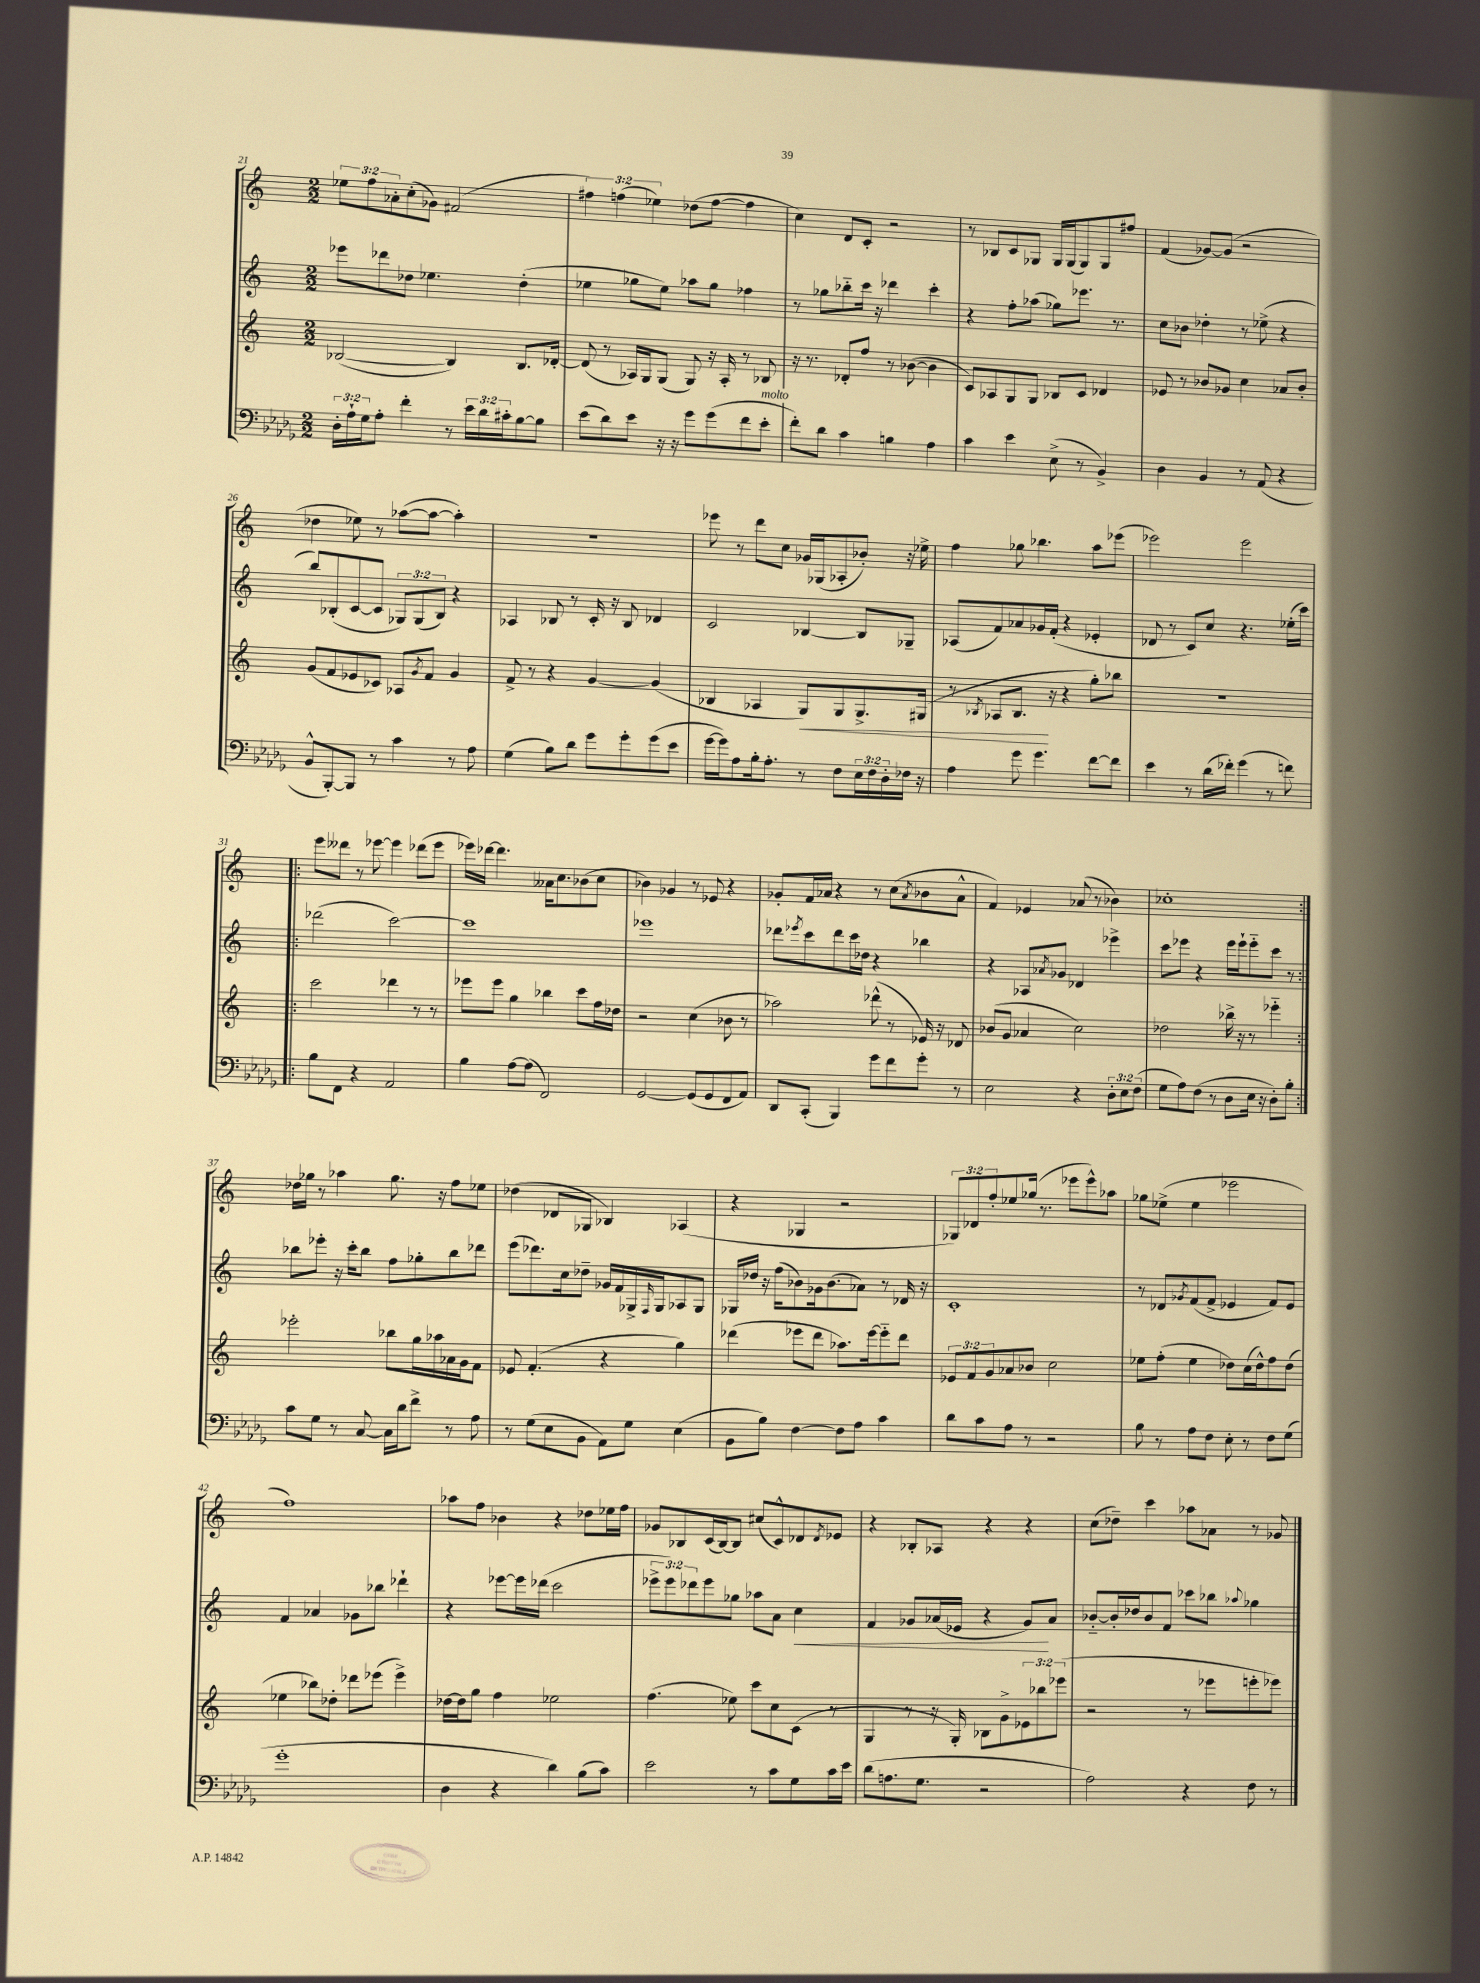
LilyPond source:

<<
\new StaffGroup <<
\new Staff = "s0" {
    \clef treble \key c \major \numericTimeSignature \time 2/2 \override Staff.TupletNumber.text = #tuplet-number::calc-fraction-text
    \tuplet 3/2 { ees''8 f''8 aes'8-. } c''8-.( ges'8) fis'2( |
    \tuplet 3/2 { fis''4) f''4( ees''4) } des''8( f''8~ f''4 |
    c''4) d'8 c'8-. r2 |
    r8 bes8 c'8 ges8 ges16 ges16( ges8) ges8 fis''8 |
    f'4( ges'8~) ges'8( r2 |
    des''4 ees''8) r8 aes''8~( aes''8~ aes''4-.) |
    R1 |
    ees'''8 r8 d'''8 c''8 ges'16 ges16( aes8-. bes'8-.) r16 ees''16-> |
    f''4 ges''8 bes''4. a''8 ees'''8( |
    ees'''2) ees'''2 |
    \repeat volta 2 { e'''8 deses'''8 r8 ees'''8~ ees'''4 des'''8( ees'''8 |
    ees'''16) des'''16~ des'''4. aeses'16 c''8. bes'8( c''8 |
    bes'4) ges'4 r8 ees'8 r4 |
    ges'8-. f'16 aes'16 r4 r8 c''8( \acciaccatura { aes'8 } bes'8 aes'8-^ |
    f'4) ees'4 aes'8( r8 bes'4) |
    ces''1-. | }
    des''16 ges''16 r8 aes''4 ges''8. r16 f''8 ees''8 |
    des''4( des'8 ges8 bes4) aes4( |
    r4 ges4 r2 |
    \tuplet 3/2 { ges8) des'8 f''8-. } ees''8 ges''16( r8. ees'''8 ees'''8-^) aes''8 |
    ges''8 ees''8->( ees''4 ees'''2 |
    f''1) |
    aes''8 f''8 bes'4 r4 des''8 ees''16 f''16 |
    ges'8 bes8 c'16( bes16~) bes8 cis''8( c'8-^) des'8 \acciaccatura { des'8 } ees'8 |
    r4 bes8-. aes8 r4 r4 |
    c''8( des''8--) c'''4 aes''8 aes'8 r8 ges'8 \bar "|." |
}
\new Staff = "s1" {
    \clef treble \key c \major \numericTimeSignature \time 2/2 \override Staff.TupletNumber.text = #tuplet-number::calc-fraction-text
    ees'''8 des'''8 des''8 ees''4. des''4-.( |
    ees''4 ges''8 ees''8) aes''8 ges''8 fes''4 |
    r8 ges''8 bes''8-_ c'''16 r16 des'''4 c'''4-. |
    r4 f''8-. aes''8( ges''8) ees'''8. r8. |
    c''8 bes'8 des''4-. r8 ees''8->( r4 |
    b''8) bes8-.( c'8~ c'8 \tuplet 3/2 { ges8) ges8( bes8) } r4 |
    aes4 bes8 r8 c'16-. r16 bes8 des'4 |
    c'2 bes4~ bes8 ges8-- |
    aes8( f'8) aes'8 ges'16 f'16-.( r4 ees'4-. |
    des'8 r8 c'8) c''8 r4. ees''16-.( c'''16) |
    \repeat volta 2 { des'''2( c'''2~) |
    c'''1 |
    ees'''1 |
    des'''8 \acciaccatura { ees'''8 } c'''8 des'''8 c'''16 des''16 r4 bes''4 |
    r4 aes8 \acciaccatura { aes'8 } ges'8 des'4 ees'''4-> |
    c'''8 ees'''8 r4 ees'''16 ees'''16-! ees'''8-_ c'''8 r8 | }
    bes''8 ees'''8-. r16 c'''16-. bes''8 f''8 ges''8-. bes''8 des'''8 |
    e'''8( des'''8.) c''16 des''8-- ges'16 f'16 ges16-> \grace { f16 } ges16 aes8 ges8 |
    ges16 des''16 r16 f''16( bes'8) ges'16 bes'8.( aes'8) r8 des'16 r16 |
    c'1-. |
    r8 des'8 \acciaccatura { ges'8 } f'8( f'8-> ees'4 f'8) ees'8 |
    f'4 aes'4 ges'8 bes''8 des'''4-! |
    r4 ees'''8~ ees'''16 des'''16( c'''2 |
    \tuplet 3/2 { ees'''8-> ees'''8) des'''8 } ees'''8 ges''8 aes''8 a'8 c''4\< |
    f'4 ges'8 aes'16( ees'16 r4 ges'8\!) aes'8 |
    bes'8~-_ bes'16-. des''16 bes'8 f'8 ces'''8 bes''8 \appoggiatura { aes''8 } ges''4 \bar "|." |
}
\new Staff = "s2" {
    \clef treble \key c \major \numericTimeSignature \time 2/2 \override Staff.TupletNumber.text = #tuplet-number::calc-fraction-text
    bes2~( bes4) bes8. des'16~-. |
    des'8( r8 aes16) g16 g8( g8) r16 aes16-. r8 bes8 |
    r16 r8. des'8-. f''8 r8 bes'8~( bes'4 |
    c'8) aes8 g8 g8 bes8 c'8 des'4 |
    ees'8 r8 bes'8 ges'8 c''4 aes'8 bes'8-. |
    g'8( f'8 ees'8 ces'8) aes8 \acciaccatura { g'8 } f'8 g'4 |
    f'8-> r8 r4 g'4~ g'4( |
    bes4 aes4 g8\<) g8 g8.-> gis16( |
    r8 \acciaccatura { bes8 } aes8 bes8.\! r16 r4 g''8-.) bes''8 |
    r1 |
    \repeat volta 2 { c'''2 des'''4 r8 r8 |
    ees'''8 ees'''8 g''4 bes''4 c'''8 f''16 des''16 |
    r2 c''4( bes'8 r8 |
    aes''2) des'''8-^( r8 ees'16) r16 des'8 |
    bes'8( g'8 aes'4 c''2) |
    des''2 bes''16-> r16 r8 ees'''4-_ | }
    ees'''2-. bes''8 g''16 aes''16 aes'16 g'16 f'8 |
    ees'8 f'4.-.( r4 g''4) |
    des'''4( ees'''8 des'''8 aes''8.) ees'''16~ ees'''8-_ des'''8 |
    \tuplet 3/2 { ees'8 f'8 g'8 } aes'8 bes'8 c''2 |
    ees''8 f''8-.( ees''4 des''8) c''16( des''16-^) f''8 des''8( |
    ees''4 bes''8) des''8-. des'''8 ees'''8( ees'''4->) |
    des''16~ des''16 g''8 f''4 ees''2 |
    f''4.( ees''8) c'''8 c''8 c'8( r8 |
    g4 r8 r16 g16-.) bes8 g'8-> \tuplet 3/2 { ees'8 bes''8 ees'''8( } |
    r2 r8 ees'''8 e'''8-. ees'''8) \bar "|." |
}
\new Staff = "s3" {
    \clef bass \key des \major \numericTimeSignature \time 2/2 \override Staff.TupletNumber.text = #tuplet-number::calc-fraction-text
    \tuplet 3/2 { des16-. aes16-! ges16 } aes8-. f'4-. r8 \tuplet 3/2 { ees'16 des'16 cis'16-. } bes8~ bes8 |
    ees'8( des'8) ees'8 r16 r16 ges'8 ges'8( f'8 ees'8-.^\markup { \italic "molto" } |
    f'8-.) des'8 c'4 b4 aes4 |
    c'4 ees'4 ees8->( r8 bes,4->) |
    des4 bes,4 r8 aes,8( r4 |
    bes,8-^ bes,,8~-.) bes,,8 r8 c'4 r8 aes8 |
    ges4( bes8) des'8 ges'8 ges'8-. ges'8( ees'8 |
    ges'16~ ges'16) aes8 bes16-. aes8.-. r8 f8 \tuplet 3/2 { ees16 f16 des16-. } fes16 r16 |
    aes4 ges'8 ges'4. f'8~ f'8 |
    ees'4 r8 des'16( fes'16-.) ges'4( r8 f'8) |
    \repeat volta 2 { bes8 f,8 r4 aes,2 |
    bes4 aes8~ aes8( f,2) |
    ges,2~ ges,8( ges,8 f,8 aes,8) |
    des,8 c,8-.( bes,,4) ges'8 f'8 ges'8-. r8 |
    ees2 r4 \tuplet 3/2 { des8-. ees8 f8( } |
    ges8 aes8) f8( r8 des8 ees16 r16 des8-.) bes8-. | }
    c'8 ges8 r8 c8~ c16 des'16 f'8-> r8 aes8 |
    r8 ges8( ees8 bes,8 aes,8) ges8 ees4( |
    bes,8 bes8) f4~ f8 aes8 c'4 |
    des'8 c'8 aes8 r8 r2 |
    bes8 r8 aes8 f8 ees8-. r8 f8 ges8( |
    ges'1-. |
    des4 r4 des'4) bes8( c'8) |
    ees'2 r8 c'8 ges8 c'16 ees'16 |
    des'8( a8. ges8. r2 |
    aes2) r4 f8 r8 \bar "|." |
}
>>
>>
\layout { \context { \Score currentBarNumber = #21 } }
